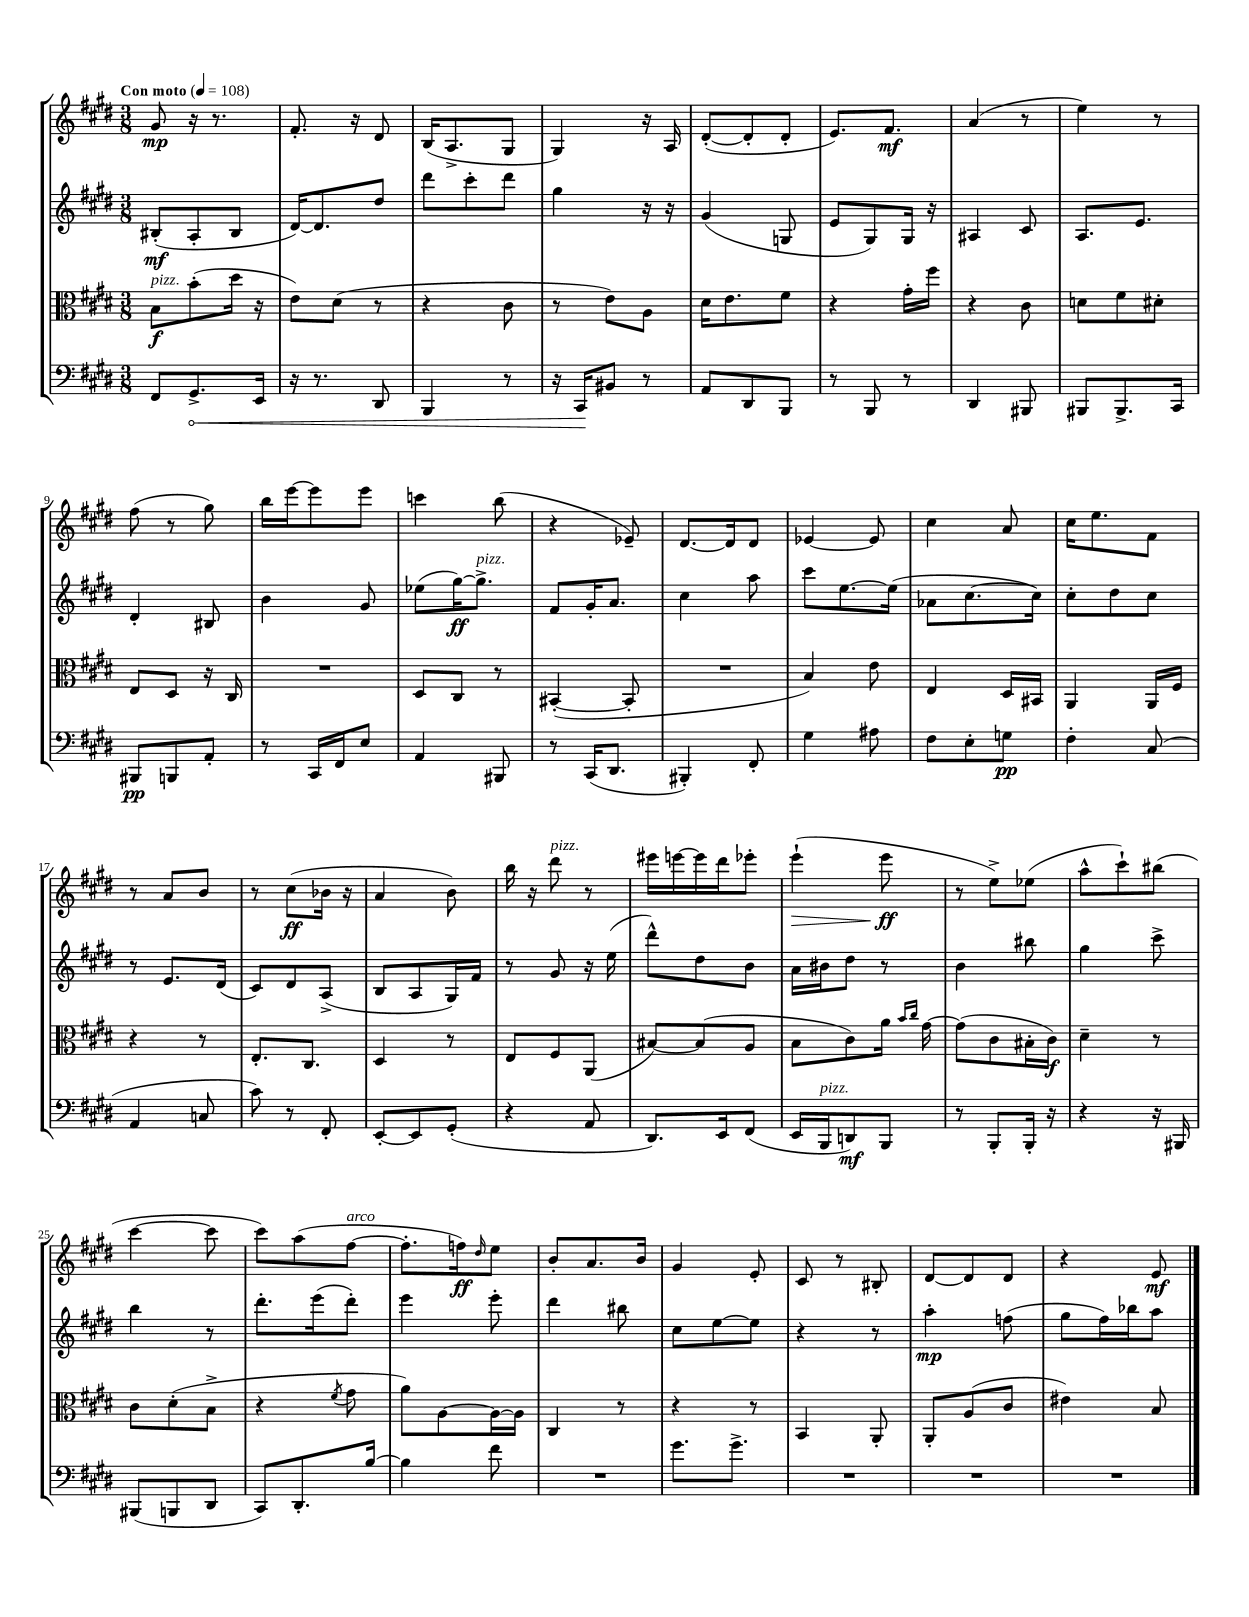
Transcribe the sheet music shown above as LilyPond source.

<<
\new StaffGroup <<
\new Staff = "s0" {
    \clef treble \key e \major \numericTimeSignature \time 3/8 \tempo "Con moto" 4 = 108
    gis'8\mp r16 r8. |
    fis'8.-. r16 dis'8 |
    b16( a8.-> gis8 |
    gis4) r16 a16 |
    dis'8~-.( dis'8-. dis'8-. |
    e'8.) fis'8.\mf |
    a'4( r8 |
    e''4) r8 |
    fis''8( r8 gis''8) |
    b''16 e'''16~ e'''8 e'''8 |
    c'''4 b''8( |
    r4 ees'8--) |
    dis'8.~ dis'16 dis'8 |
    ees'4~ ees'8 |
    cis''4 a'8 |
    cis''16 e''8. fis'8 |
    r8 a'8 b'8 |
    r8 cis''8\ff( bes'16 r16 |
    a'4 b'8) |
    b''16 r16 dis'''8^\markup { \italic "pizz." } r8 |
    eis'''16 e'''16~ e'''16 dis'''16 ees'''8-. |
    e'''4-!\>( e'''8\ff\! |
    r8 e''8->) ees''8( |
    a''8-^ cis'''8-!) bis''8( |
    cis'''4~ cis'''8 |
    cis'''8) a''8( fis''8~^\markup { \italic "arco" } |
    fis''8.-. f''16\ff) \grace { dis''16 } e''8 |
    b'8-. a'8. b'16 |
    gis'4 e'8-. |
    cis'8 r8 bis8-. |
    dis'8~ dis'8 dis'8 |
    r4 e'8\mf \bar "|." |
}
\new Staff = "s1" {
    \clef treble \key e \major \numericTimeSignature \time 3/8
    bis8-.\mf( a8-. bis8 |
    dis'16~) dis'8. dis''8 |
    dis'''8 cis'''8-. dis'''8 |
    gis''4 r16 r16 |
    gis'4( g8 |
    e'8 gis8) gis16 r16 |
    ais4 cis'8 |
    a8. e'8. |
    dis'4-. bis8 |
    b'4 gis'8 |
    ees''8( gis''16~\ff) gis''8.->^\markup { \italic "pizz." } |
    fis'8 gis'16-. a'8. |
    cis''4 a''8 |
    cis'''8 e''8.~ e''16( |
    aes'8 cis''8.~ cis''16) |
    cis''8-. dis''8 cis''8 |
    r8 e'8. dis'16( |
    cis'8) dis'8 a8->( |
    b8 a8 gis16) fis'16 |
    r8 gis'8 r16 e''16( |
    dis'''8-^) dis''8 b'8 |
    a'16 bis'16 dis''8 r8 |
    b'4 bis''8 |
    gis''4 cis'''8-> |
    b''4 r8 |
    dis'''8.-. e'''16( dis'''8-.) |
    e'''4 e'''8-. |
    dis'''4 bis''8 |
    cis''8 e''8~ e''8 |
    r4 r8 |
    a''4-.\mp f''8( |
    gis''8 fis''16) bes''16 a''8 \bar "|." |
}
\new Staff = "s2" {
    \clef alto \key e \major \numericTimeSignature \time 3/8
    b8\f^\markup { \italic "pizz." } b'8-.( dis''16 r16 |
    e'8) dis'8( r8 |
    r4 cis'8 |
    r8 e'8) a8 |
    dis'16 e'8. fis'8 |
    r4 gis'16-. fis''16 |
    r4 cis'8 |
    d'8 fis'8 dis'8-. |
    e8 dis8 r16 cis16 |
    R4. |
    dis8 cis8 r8 |
    bis,4~-.( bis,8-. |
    R4. |
    b4) e'8 |
    e4 dis16 bis,16 |
    a,4 a,16 fis16 |
    r4 r8 |
    e8.-. cis8. |
    dis4 r8 |
    e8 fis8 a,8( |
    bis8~) bis8( a8 |
    b8 cis'8) a'16 \grace { b'16 cis''16 } gis'16~ |
    gis'8( cis'8 bis16-. cis'16\f) |
    dis'4-- r8 |
    cis'8 dis'8-.( b8-> |
    r4 \acciaccatura { fis'8 } gis'8 |
    a'8) a8~ a16~ a16 |
    cis4 r8 |
    r4 r8 |
    b,4 a,8-. |
    a,8-. a8( cis'8 |
    eis'4) b8 \bar "|." |
}
\new Staff = "s3" {
    \clef bass \key e \major \numericTimeSignature \time 3/8
    fis,8 \once \override Hairpin.circled-tip = ##t gis,8.->\< e,16 |
    r16 r8. dis,8 |
    b,,4 r8 |
    r16 cis,16\! bis,8 r8 |
    a,8 dis,8 b,,8 |
    r8 b,,8 r8 |
    dis,4 bis,,8 |
    bis,,8 bis,,8.-> cis,16 |
    bis,,8\pp b,,8 a,8-. |
    r8 cis,16 fis,16 e8 |
    a,4 bis,,8 |
    r8 cis,16( dis,8. |
    bis,,4-.) fis,8-. |
    gis4 ais8 |
    fis8 e8-. g8\pp |
    fis4-. cis8( |
    a,4 c8 |
    cis'8) r8 fis,8-. |
    e,8~-. e,8 gis,8-.( |
    r4 a,8 |
    dis,8.) e,16 fis,8( |
    e,16 b,,16^\markup { \italic "pizz." } d,8\mf) b,,8 |
    r8 b,,8-. b,,16-. r16 |
    r4 r16 bis,,16 |
    bis,,8( b,,8 dis,8 |
    cis,8) dis,8.-. b16~ |
    b4 fis'8 |
    R4. |
    gis'8. gis'8.-> |
    R4. |
    R4. |
    R4. \bar "|." |
}
>>
>>
